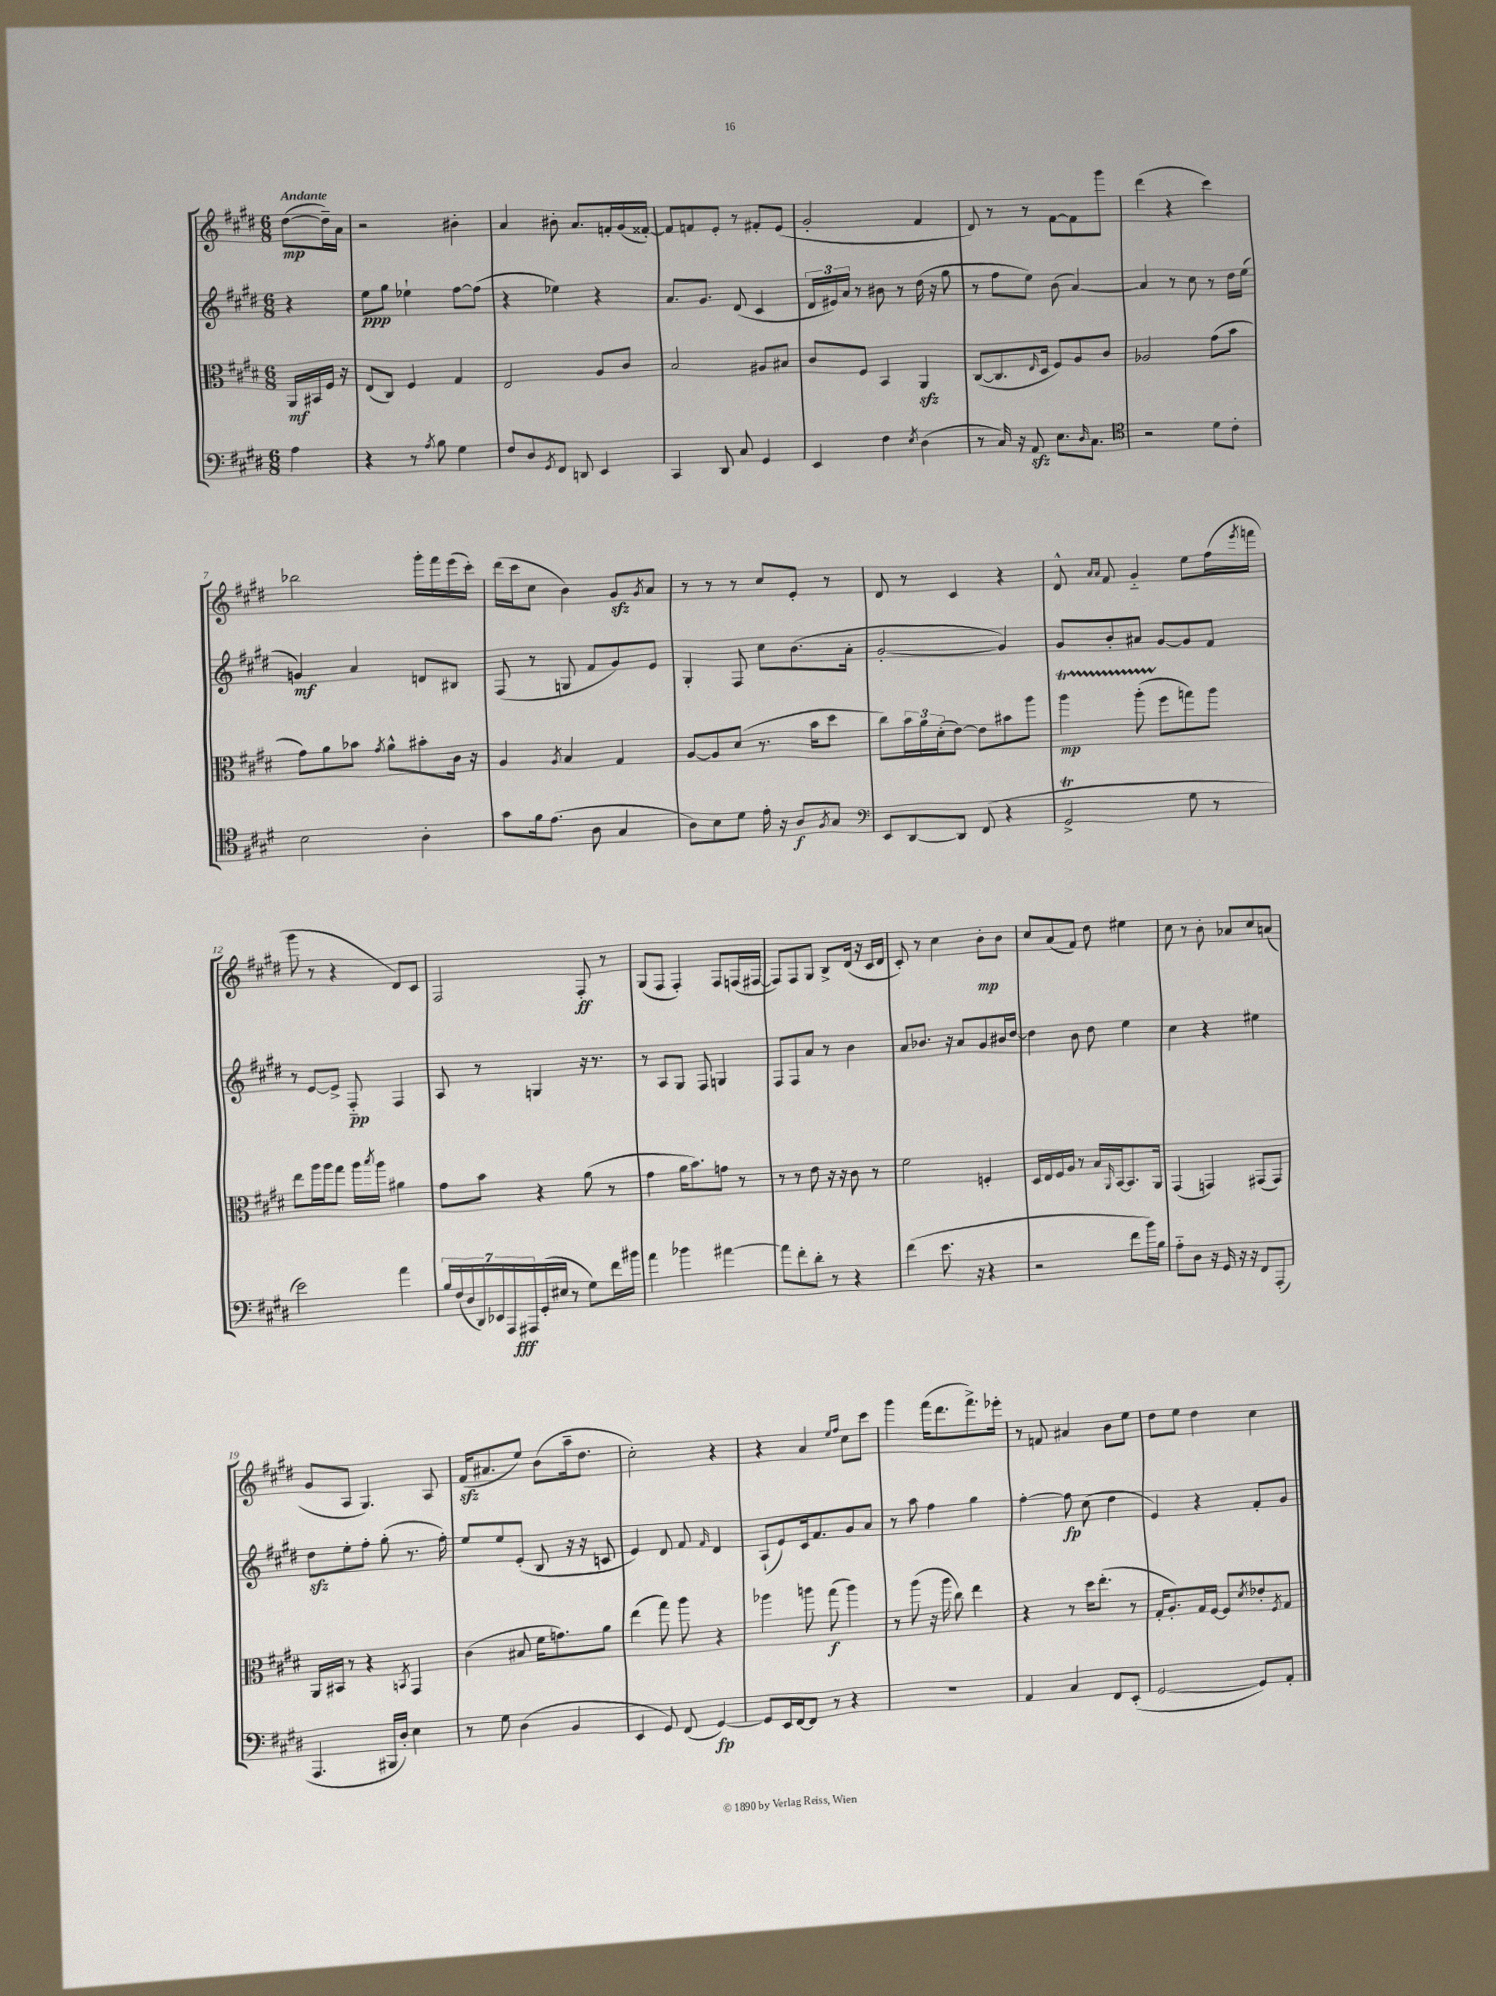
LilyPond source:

<<
\new StaffGroup <<
\new Staff = "s0" {
    \clef treble \key e \major \numericTimeSignature \time 6/8 \partial 4 \tempo "Andante"
    dis''8~\mp( dis''16--) a'16 |
    r2 bis'4-. |
    a'4 bis'8-. a'8. f'16-. gis'16( fisis'16~-.) |
    fisis'8 f'8 e'8-. r8 fis'8-. e'8( |
    gis'2-. fis'4 |
    dis'8) r8 r8 fis'8~ fis'8 gis'''8 |
    dis'''4( r4 cis'''4) |
    bes''2 gis'''16-. fis'''16 e'''16( cis'''16-.) |
    dis'''16( cis'''16 cis''8 b'4) gis'8\sfz \acciaccatura { gis'8 } a'8 |
    r8 r8 r8 cis''8 e'8-. r8 |
    dis'8 r8 cis'4 r4 |
    dis'8-^ \grace { a'16 a'16 } fis'8 gis'4-_ e''8 fis''16( \acciaccatura { e'''8 } f'''16 |
    gis'''8 r8 r4 dis'8) cis'8 |
    fis2 fis8-.\ff r8 |
    gis8( fis8 fis4-.) fis8 f16( fis16~ |
    fis8) fis8 gis8 b8-> dis'16( r16 cis'16 dis'16 |
    cis'8-.) r8 cis''4 b'8-.\mp b'8 |
    cis''8 a'8( fis'8) dis''8 eis''4 |
    cis''8 r8 b'8-. aes'8 cis''8 a'8( |
    gis'8 a8 gis4.) a8 |
    fis'16\sfz( ais'8. e''8) b'8( a''16-- dis''8. |
    cis''2-.) r4 |
    r4 a'4 \grace { e''16 fis''16 } cis''8 cis'''8 |
    gis'''4 fis'''16( dis'''8. fis'''8.->) ees'''16-. |
    r8 f'8 ais'4 b'8 e''8 |
    dis''8 e''8 dis''4 cis''4 \bar "|." |
}
\new Staff = "s1" {
    \clef treble \key e \major \numericTimeSignature \time 6/8 \partial 4
    r4 |
    e''8\ppp gis''8 ees''4-! fis''8~ fis''8( |
    r4 ees''4) r4 |
    a'8. gis'8. dis'8( cis'4 |
    \tuplet 3/2 { dis'16 eis'16) a'16 } r8 bis'8 r8 dis''16( r16 gis''8 |
    r8 fis''8 e''8) b'8( a'4~) |
    a'4 r8 cis''8 r8 dis''16 e''16( |
    g'4\mf) a'4 d'8 bis8 |
    fis8( r8 g8 fis'8 gis'8) e'8 |
    gis4-. fis8 cis''8 b'8.( a'16-. |
    gis'2~-. gis'4) |
    gis'8 b'8-. ais'8 gis'8~ gis'8 fis'8 |
    r8 e'8~ e'8-> fis8-_\pp fis4 |
    a8 r8 g4 r16 r8. |
    r8 a8 gis8 fis8 g4 |
    fis8 fis8 a'8 r8 b'4 |
    a'8 bes'8. r16 a'8 gis'8 bis'16 dis''16~ |
    dis''4 b'8 dis''8 e''4 |
    cis''4 r4 eis''4 |
    dis''8\sfz e''8-. fis''8-. gis''8-.( r8. fis''16-.) |
    e''8 e''8 e'8-.( b8 r16 r16 c'8 |
    e'4) dis'8 fis'8 \grace { fis'16 } dis'4 |
    a8-!( e'8) cis'16 fis'8. gis'8 a'8 |
    r8 a''8 fis''4 gis''4 |
    fis''4~-. fis''8\fp cis''8( dis''4 |
    e'4) r4 fis'8-. gis'8 \bar "|." |
}
\new Staff = "s2" {
    \clef alto \key e \major \numericTimeSignature \time 6/8 \partial 4
    a,16\mf bis,16 fis16 r16 |
    e8( cis8) fis4 gis4 |
    e2 a8 cis'8 |
    b2 ais8 bis8 |
    cis'8 fis8 b,4 a,4\sfz |
    cis8~( cis8. \grace { e16 } dis16 fis8) a8 cis'8 |
    aes2 gis'8( b'8 |
    gis'8) a'8 bes'8 \acciaccatura { gis'8 } a'8-^ bis'8-. cis'16 r16 |
    a4 \acciaccatura { a8 } b4 gis4 |
    a8~ a8 dis'8( r8. b'16 dis''8 |
    cis''8) \tuplet 3/2 { b'16 a'16 dis'16-.( } e'8~) e'8 bis'8 a''8 |
    a''4\startTrillSpan\mp a''8-.( fis''8\stopTrillSpan g''8) a''8 |
    e''8 a''16 a''16 gis''8 a''16 \acciaccatura { b''8 } a''16 ais'4 |
    gis'8 b'8 r4 a'8( r8 |
    gis'4 a'16 b'8.) g'8 r8 |
    r8 r8 e'8 r16 r16 cis'8 r8 |
    fis'2 f4-. |
    dis16 e16 fis16 a16 r8 b16 \grace { a,16 } b,16~ b,8. a,16 |
    gis,4( g,4) gis,8( gis,8) |
    a,16 bis,16 r8 r4 \acciaccatura { b,8 } gis,4 |
    cis'4( bis8 fis'16 g'8.) a'8 |
    e''4( gis''8) a''8 r4 |
    aes''4 a''8 gis''8\f( a''4) |
    r8 a''8( r16 a''16 cis''8) e''4 |
    r4 r8 dis''16 e''8.-.( r8 |
    gis16-. a8.-.) gis16 fis16~ fis8 \acciaccatura { dis'8 } ees'8-. \acciaccatura { fis8 } gis8 \bar "|." |
}
\new Staff = "s3" {
    \clef bass \key e \major \numericTimeSignature \time 6/8 \partial 4
    a4 |
    r4 r8 \acciaccatura { a8 } b8 gis4 |
    fis8 dis8 \acciaccatura { gis,8 } fis,8 d,8 e,4 |
    cis,4 dis,8 cis8 gis,4 |
    e,4 fis4 \acciaccatura { e8 } dis4( |
    r8 cis16) r16 a,8\sfz e8. \grace { dis16 } cis8. |
    \clef tenor r2 dis'8 cis'8-. |
    b2 a4-. |
    gis'8 fis'16 e'8.( a8 gis4 |
    a8) b8 dis'8 e'16-. r16 a8\f \acciaccatura { fis8 } gis8 |
    \clef bass e,8 dis,8~ dis,8 fis,8( r4 |
    gis,2->\trill gis8 r8 |
    e'2) a'4 |
    \tuplet 7/4 { b16 fis16( dis16 dis,16) ees,16 a,,16 ais,,16\fff } gis,16-.( eis16 r8 gis8) fis'16 bis'16 |
    a'4 bes'4 ais'4~ |
    ais'8 fis'8-. dis'8-. r8 r4 |
    fis'4( e'8. r16 r4 |
    r2 fis'8 b'16) b16 |
    a8-_ dis8 r16 gis,16 r16 r16 fis,8 a,,8-.( |
    a,,4. bis,,16 dis16-.) e4 |
    r8 gis8 dis4( b,4 |
    e,4 gis,8) fis,8( gis,4~\fp) |
    gis,8 e,16 fis,16~ fis,8 r8 r4 |
    R2. |
    a,4 cis4 fis,8 e,8-.( |
    gis,2~ gis,8) a,8-. \bar "|." |
}
>>
>>
